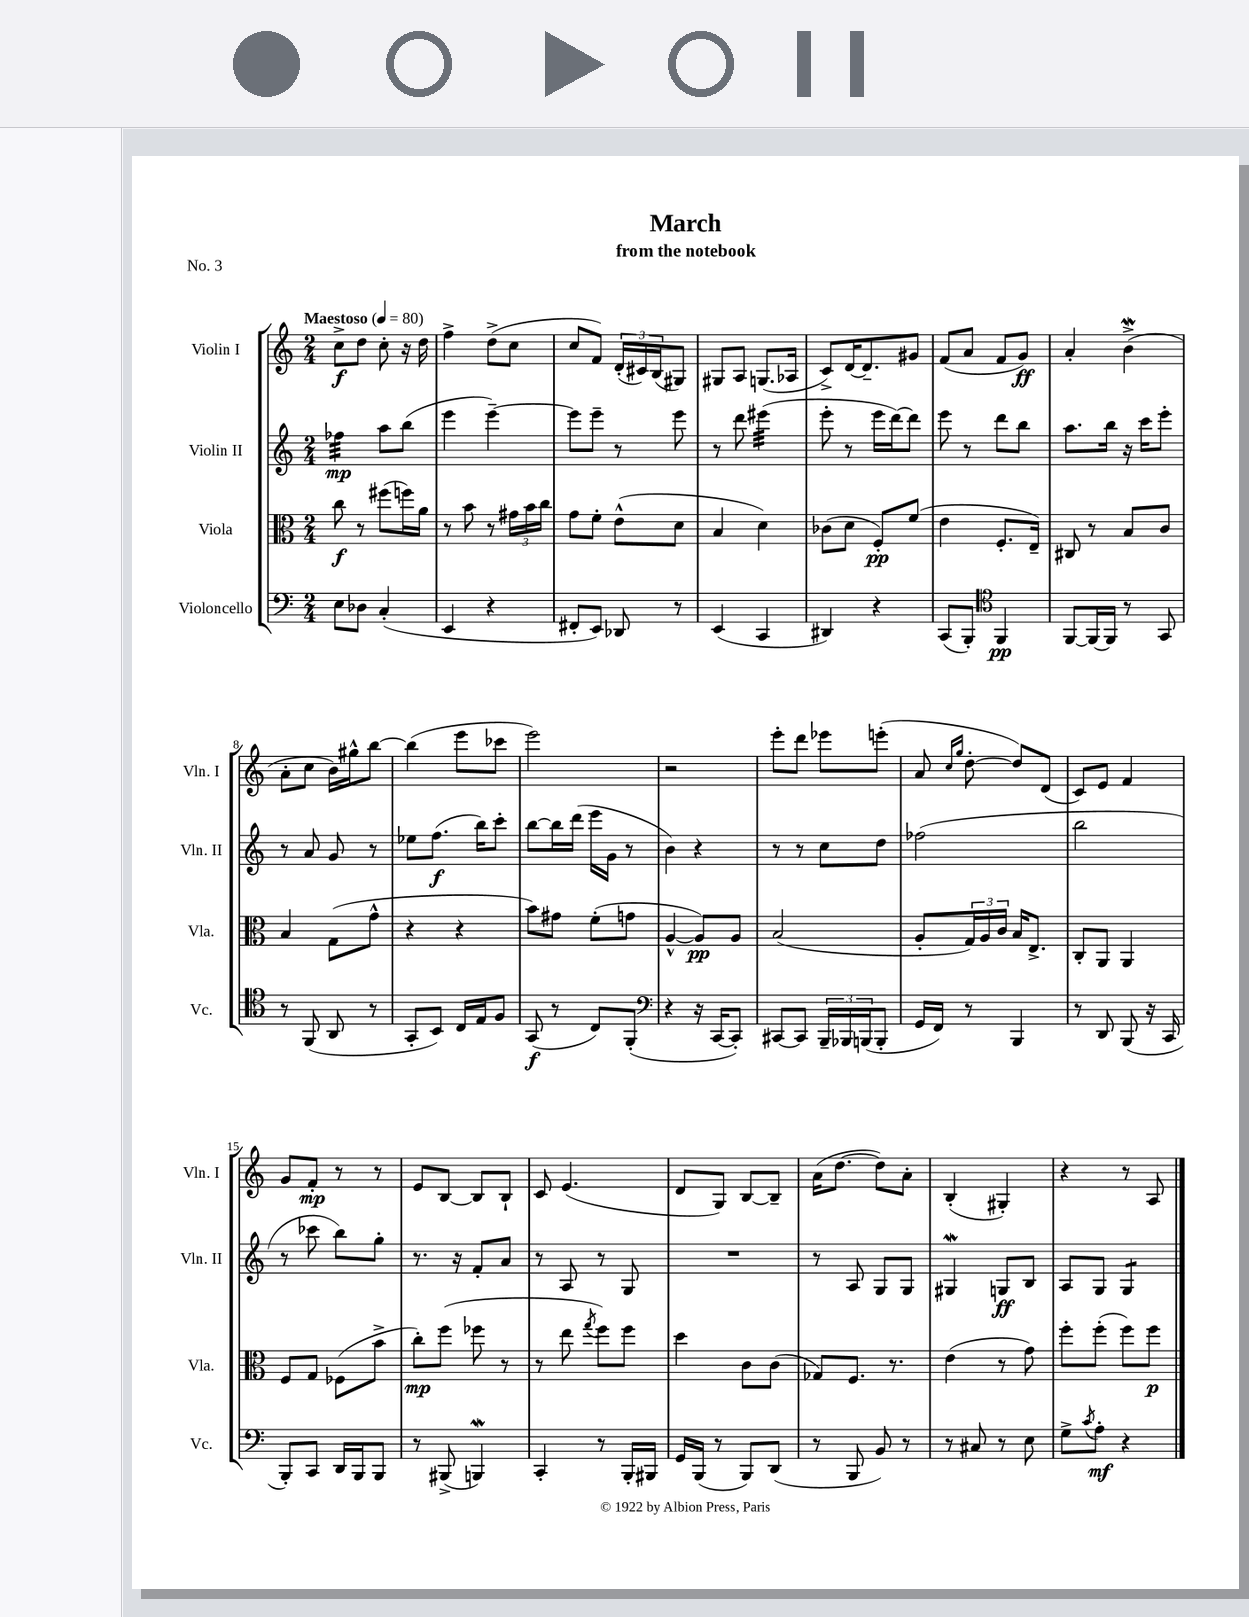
\header { title = "March" subtitle = "from the notebook" piece = "No. 3" }
<<
\new StaffGroup <<
\new Staff = "s0" \with { instrumentName = "Violin I" shortInstrumentName = "Vln. I" } {
    \clef treble \key c \major \numericTimeSignature \time 2/4 \tempo "Maestoso" 4 = 80
    c''8->\f d''8 c''8-. r16 d''16 |
    f''4-> d''8->( c''8 |
    c''8 f'8) \tuplet 3/2 { d'16-.( cis'16) b16( } gis8) |
    gis8 a8 g8.( aes16 |
    c'8->) d'16~ d'8.-- gis'8 |
    f'8( a'8 f'8 g'8\ff) |
    a'4-. b'4->\mordent( |
    a'8-. c''8 b'16) gis''16-^ b''8~ |
    b''4( e'''8 ces'''8 |
    e'''2) |
    r2 |
    e'''8-. d'''8 ees'''8 e'''8-.( |
    a'8 \grace { c''16 g''16 } d''8~-. d''8) d'8( |
    c'8) e'8 f'4 |
    g'8 f'8-.\mp r8 r8 |
    e'8 b8~ b8 b8-! |
    c'8 e'4.( |
    d'8 g8) b8~ b8-- |
    a'16( d''8.~ d''8) a'8-. |
    b4-.( gis4-.) |
    r4 r8 a8 \bar "|." |
}
\new Staff = "s1" \with { instrumentName = "Violin II" shortInstrumentName = "Vln. II" } {
    \clef treble \key c \major \numericTimeSignature \time 2/4
    fes''4:32\mp a''8 b''8( |
    e'''4 e'''4~--) |
    e'''8 e'''8-- r8 e'''8 |
    r8 d'''8 eis'''4:32( |
    e'''8-. r8 e'''16 d'''16~) d'''8 |
    e'''8 r8 d'''8 b''8 |
    a''8. b''16 r16 c'''16 e'''8-. |
    r8 a'8 g'8 r8 |
    ees''8 f''8.\f( b''16) c'''8-. |
    b''8~ b''16 d'''16( e'''16 g'16 r8 |
    b'4) r4 |
    r8 r8 c''8 d''8 |
    fes''2( |
    b''2 |
    r8 ces'''8 b''8) g''8-. |
    r8. r16 f'8-. a'8 |
    r8 a8 r8 g8 |
    R2 |
    r8 a8 g8 g8 |
    gis4\mordent g8\ff b8 |
    a8 g8 g4:8 \bar "|." |
}
\new Staff = "s2" \with { instrumentName = "Viola" shortInstrumentName = "Vla." } {
    \clef alto \key c \major \numericTimeSignature \time 2/4
    c''8\f r8 fis''8( f''16) a'16 |
    r8 b'8 r8 \tuplet 3/2 { gis'16 b'16 c''16 } |
    g'8 f'8-. e'8-^( d'8 |
    b4 d'4) |
    ces'8( d'8 f8-.\pp) f'8( |
    e'4 f8.-. e16--) |
    cis8 r8 b8 c'8 |
    b4 g8( g'8-^ |
    r4 r4 |
    b'8) gis'8 f'8-.( g'8 |
    a4~-^ a8\pp) a8 |
    b2( |
    a8-. \tuplet 3/2 { g16) a16 c'16 } b16 e8.-> |
    c8-. a,8 a,4 |
    f8 g8 fes8( b'8-> |
    c''8-.\mp) f''8( fes''8 r8 |
    r8 e''8 \acciaccatura { g''8 } f''8) f''8 |
    d''4 c'8 c'8( |
    ges8) f8. r8. |
    e'4( r8 g'8) |
    f''8-. f''8-.( f''8) f''8\p \bar "|." |
}
\new Staff = "s3" \with { instrumentName = "Violoncello" shortInstrumentName = "Vc." } {
    \clef bass \key c \major \numericTimeSignature \time 2/4
    e8 des8 c4-.( |
    e,4 r4 |
    fis,8-. e,8) des,8 r8 |
    e,4( c,4 |
    dis,4) r4 |
    c,8( b,,8-.) \clef tenor f,4\pp |
    f,8~ f,16~ f,16 r8 g,8 |
    r8 f,8( a,8 r8 |
    g,8-. b,8) c16 e16 f8 |
    g,8\f( r8 c8) f,8-.( |
    \clef bass r4 r16 c,16~ c,8-.) |
    cis,8~ cis,8 \tuplet 3/2 { b,,16-- bes,,16 b,,16( } b,,8-. |
    g,16 f,16) r8 b,,4 |
    r8 d,8 b,,8( r16 c,16 |
    b,,8-.) c,8 d,16 b,,16 b,,8 |
    r8 bis,,8->( b,,4\mordent) |
    c,4-. r8 b,,16-. bis,,16 |
    g,16 b,,16( r8 b,,8) d,8( |
    r8 b,,8 b,8) r8 |
    r8 cis8 r8 e8 |
    g8-> \acciaccatura { c'8 } a8-.\mf r4 \bar "|." |
}
>>
>>
